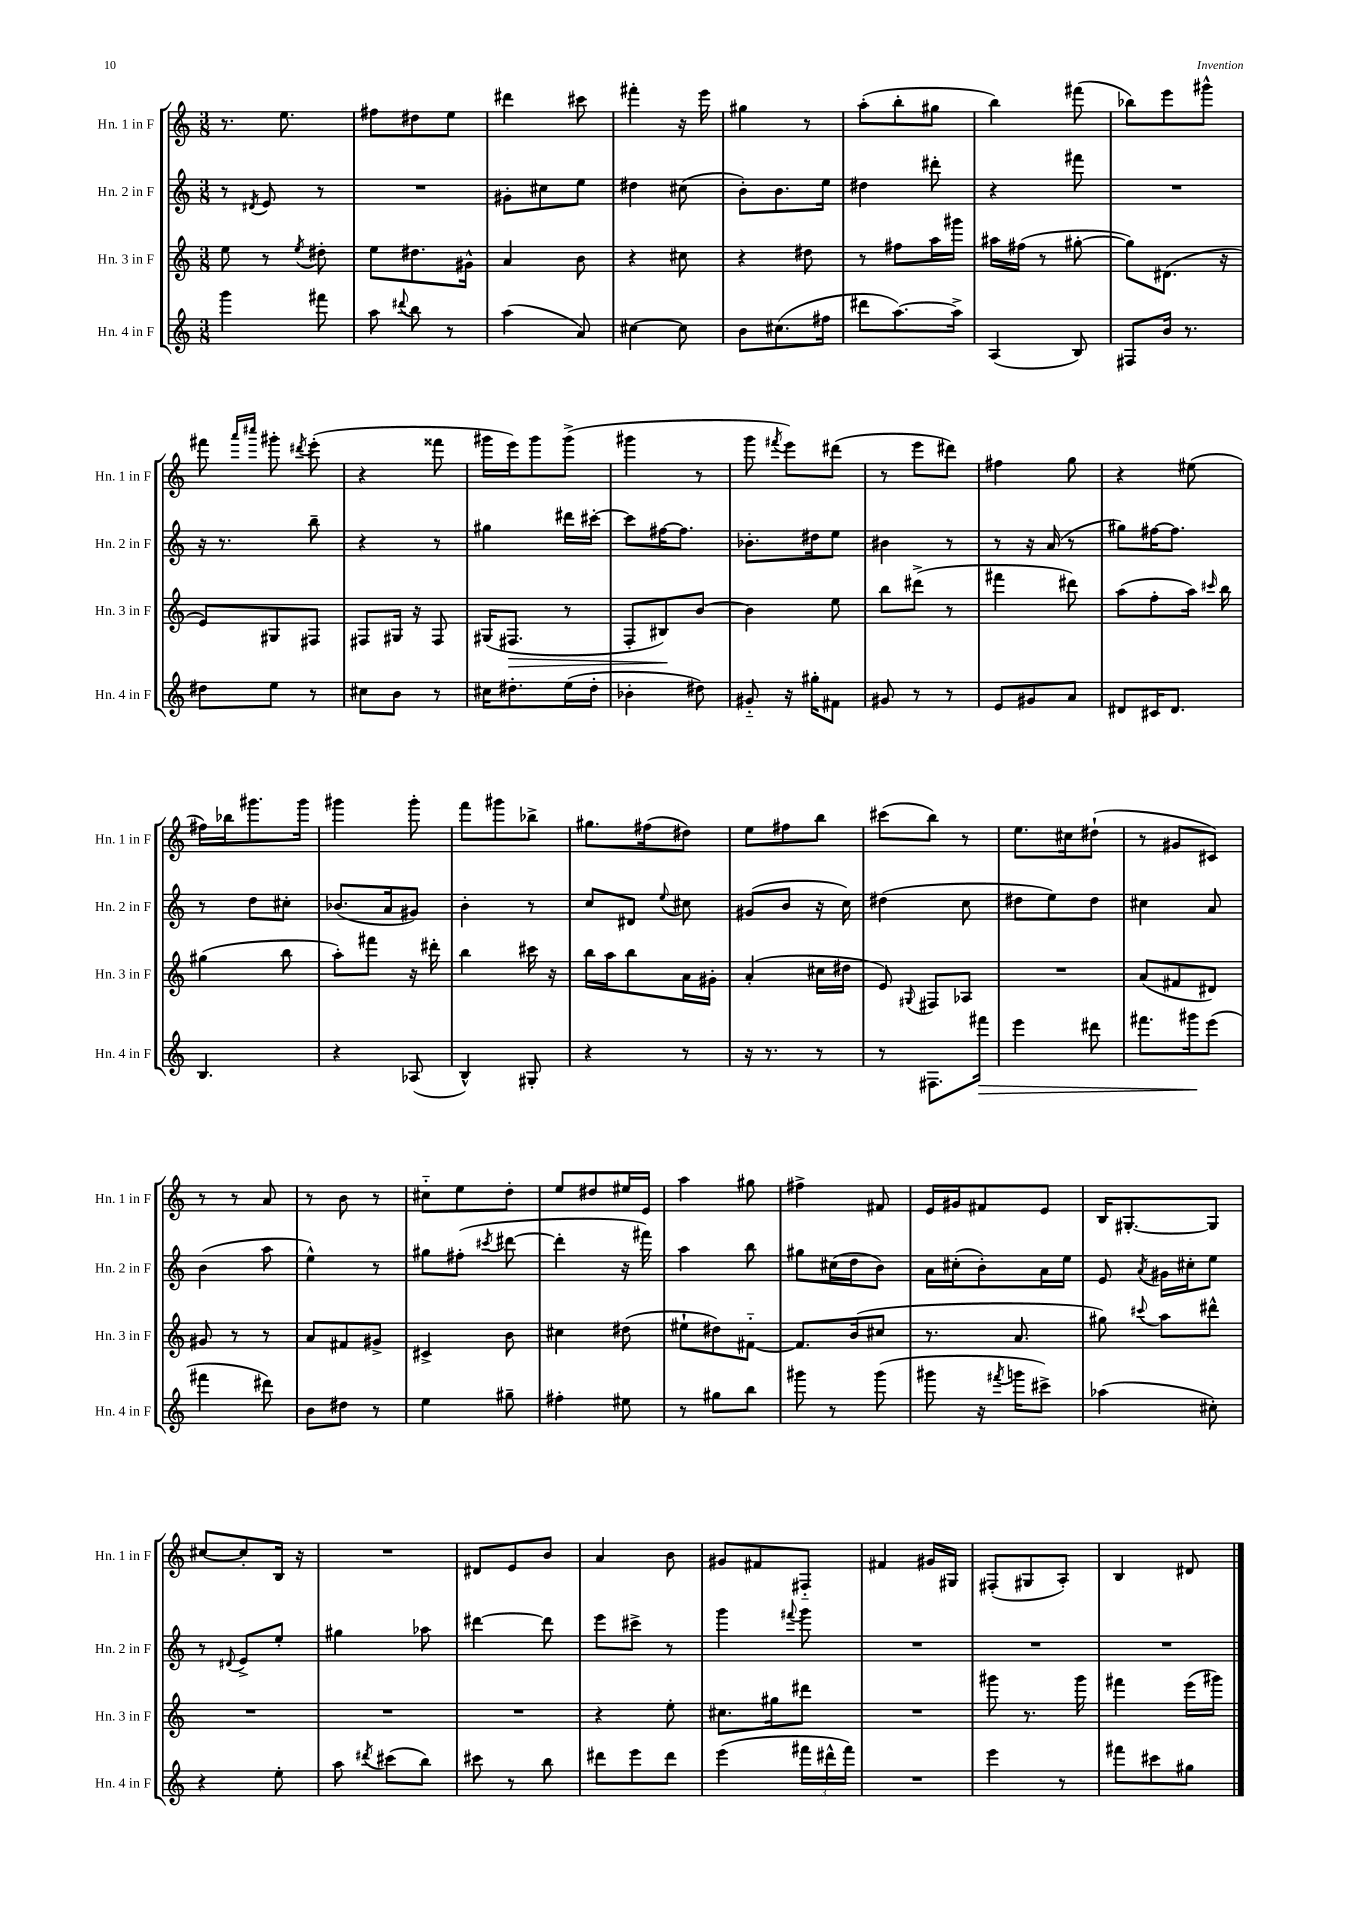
<<
\new StaffGroup <<
\new Staff = "s0" \with { instrumentName = "Hn. 1 in F" shortInstrumentName = "Hn. 1 in F" } {
    \clef treble \key c \major \numericTimeSignature \time 3/8
    \autoBeamOff r8. e''8. |
    fis''8[ dis''8 e''8] |
    dis'''4 cis'''8 |
    fis'''4-. r16 e'''16 |
    gis''4 r8 |
    a''8[-.( b''8-. gis''8] |
    b''4) fis'''8( |
    bes''8[) e'''8 gis'''8]-^ |
    fis'''8 \grace { a'''16[ cis''''16] } gis'''8-. \acciaccatura { dis'''8 } e'''8-.( |
    r4 fisis'''8 |
    gis'''16[ e'''16) gis'''8 gis'''8]->( |
    gis'''4 r8 |
    g'''8 \acciaccatura { fis'''8 } e'''8[) dis'''8]( |
    r8 e'''8[ dis'''8]) |
    fis''4 g''8 |
    r4 eis''8( |
    fis''16[) bes''16 gis'''8. gis'''16] |
    gis'''4 gis'''8-. |
    f'''8[ gis'''8 bes''8]-> |
    gis''8.[ fis''16( dis''8]) |
    e''8[ fis''8 b''8] |
    cis'''8[( b''8]) r8 |
    e''8.[ cis''16 dis''8]-!( |
    r8 gis'8[ cis'8]) |
    r8 r8 a'8 |
    r8 b'8 r8 |
    cis''8[-_ e''8 d''8]-. |
    e''8[ dis''8 eis''16 e'16] |
    a''4 gis''8 |
    fis''4-> fis'8 |
    e'16[ gis'16 fis'8 e'8] |
    b16[ gis8.~-. gis8] |
    cis''8[~ cis''8-. b16] r16 |
    R4. |
    dis'8[ e'8 b'8] |
    a'4 b'8 |
    gis'8[ fis'8 fis8]-_ |
    fis'4 gis'16[ gis16] |
    fis8[-.( gis8 a8]-.) |
    b4 dis'8 \bar "|." |
}
\new Staff = "s1" \with { instrumentName = "Hn. 2 in F" shortInstrumentName = "Hn. 2 in F" } {
    \clef treble \key c \major \numericTimeSignature \time 3/8
    \autoBeamOff r8 \acciaccatura { dis'8 } e'8 r8 |
    R4. |
    gis'8[-. cis''8 e''8] |
    dis''4 cis''8( |
    b'8[-.) b'8. e''16] |
    dis''4 dis'''8-. |
    r4 fis'''8 |
    R4. |
    r16 r8. b''8-- |
    r4 r8 |
    gis''4 dis'''16[ cis'''16]~-. |
    cis'''8[ fis''16~ fis''8.] |
    bes'8.[-. dis''16 e''8] |
    bis'4 r8 |
    r8 r16 a'16( r8 |
    gis''8[) fis''16~ fis''8.] |
    r8 d''8[ cis''8]-. |
    bes'8.[( a'16 gis'8]) |
    b'4-. r8 |
    c''8[ dis'8] \appoggiatura { e''8 } cis''8 |
    gis'8[( b'8] r16 c''16) |
    dis''4( c''8 |
    dis''8[ e''8) dis''8] |
    cis''4 a'8 |
    b'4( a''8 |
    e''4-^) r8 |
    gis''8[ fis''8]-.( \acciaccatura { cis'''8 } dis'''8~ |
    dis'''4-. r16 fis'''16) |
    a''4 b''8 |
    gis''8[ cis''16( d''16 b'8]) |
    a'16[ cis''16-.( b'8-.) a'16 e''16] |
    e'8 \acciaccatura { a'8 } gis'16[ cis''16-. e''8] |
    r8 \appoggiatura { dis'8 } e'8[-> e''8]-. |
    gis''4 aes''8 |
    dis'''4~ dis'''8 |
    e'''8[ cis'''8]-> r8 |
    g'''4 \appoggiatura { fis'''8 } g'''8 |
    R4. |
    R4. |
    R4. \bar "|." |
}
\new Staff = "s2" \with { instrumentName = "Hn. 3 in F" shortInstrumentName = "Hn. 3 in F" } {
    \clef treble \key c \major \numericTimeSignature \time 3/8
    \autoBeamOff e''8 r8 \acciaccatura { e''8 } dis''8-. |
    e''8[ dis''8. gis'16]-^ |
    a'4 b'8 |
    r4 cis''8 |
    r4 dis''8 |
    r8 fis''8[ a''16 gis'''16] |
    ais''16[ fis''16]( r8 gis''8~-. |
    gis''8[) dis'8.]( r16 |
    e'8[) gis8 fis8] |
    fis8[ gis16] r16 fis8 |
    gis16[( fis8.]\> r8 |
    f8[-. bis8\!) b'8]~ |
    b'4 e''8 |
    b''8[ dis'''8]->( r8 |
    fis'''4 dis'''8) |
    a''8[( f''8-. a''16]) \grace { cis'''16 } b''16 |
    gis''4( b''8 |
    a''8[-.) fis'''8] r16 dis'''16-. |
    b''4 cis'''16 r16 |
    b''16[ a''16 b''8 a'16 gis'16]-. |
    a'4-.( cis''16[ dis''16] |
    e'8) \appoggiatura { gis8 } fis8[ aes8] |
    R4. |
    a'8[( fis'8 dis'8]) |
    gis'8 r8 r8 |
    a'8[ fis'8 gis'8]-> |
    cis'4-> b'8 |
    cis''4 dis''8( |
    eis''8[-! dis''8) fis'8]~-_ |
    fis'8.[ b'16( cis''8] |
    r8. a'8. |
    gis''8) \appoggiatura { cis'''8 } a''8[ dis'''8]-^ |
    R4. |
    R4. |
    R4. |
    r4 e''8-. |
    cis''8.[ gis''16 dis'''8] |
    R4. |
    gis'''8 r8. gis'''16 |
    fis'''4 e'''16[( gis'''16]) \bar "|." |
}
\new Staff = "s3" \with { instrumentName = "Hn. 4 in F" shortInstrumentName = "Hn. 4 in F" } {
    \clef treble \key c \major \numericTimeSignature \time 3/8
    \autoBeamOff g'''4 fis'''8 |
    a''8 \appoggiatura { dis'''8 } b''8 r8 |
    a''4( a'8) |
    cis''4~ cis''8 |
    b'8[ cis''8.( fis''16] |
    dis'''8[ a''8.~) a''16]-> |
    a4( b8) |
    fis8[ b'16] r8. |
    dis''8[ e''8] r8 |
    cis''8[ b'8] r8 |
    cis''16[ dis''8.-. e''16( dis''16]-. |
    bes'4-. dis''8) |
    gis'8-_ r16 gis''16[-. fis'8] |
    gis'8 r8 r8 |
    e'8[ gis'8 a'8] |
    dis'8[ cis'16 dis'8.] |
    b4. |
    r4 aes8( |
    b4-^) gis8-. |
    r4 r8 |
    r16 r8. r8 |
    r8 fis8.[ fis'''16]\> |
    e'''4 dis'''8 |
    fis'''8.[ gis'''16\! e'''8]( |
    fis'''4 dis'''8) |
    b'8[ dis''8] r8 |
    e''4 gis''8-- |
    fis''4-. eis''8 |
    r8 gis''8[ b''8] |
    gis'''8 r8 gis'''8( |
    gis'''8 r16 \acciaccatura { fis'''8 } g'''16[ cis'''8]->) |
    aes''4( cis''8-.) |
    r4 e''8-. |
    a''8 \acciaccatura { dis'''8 } cis'''8[( b''8]) |
    cis'''8 r8 b''8 |
    dis'''8[ e'''8 dis'''8] |
    e'''4( \tuplet 3/2 { fis'''16[ dis'''16-^ fis'''16]) } |
    R4. |
    e'''4 r8 |
    fis'''8[ cis'''8 gis''8] \bar "|." |
}
>>
>>
\layout { \context { \Score \remove "Bar_number_engraver" } }
